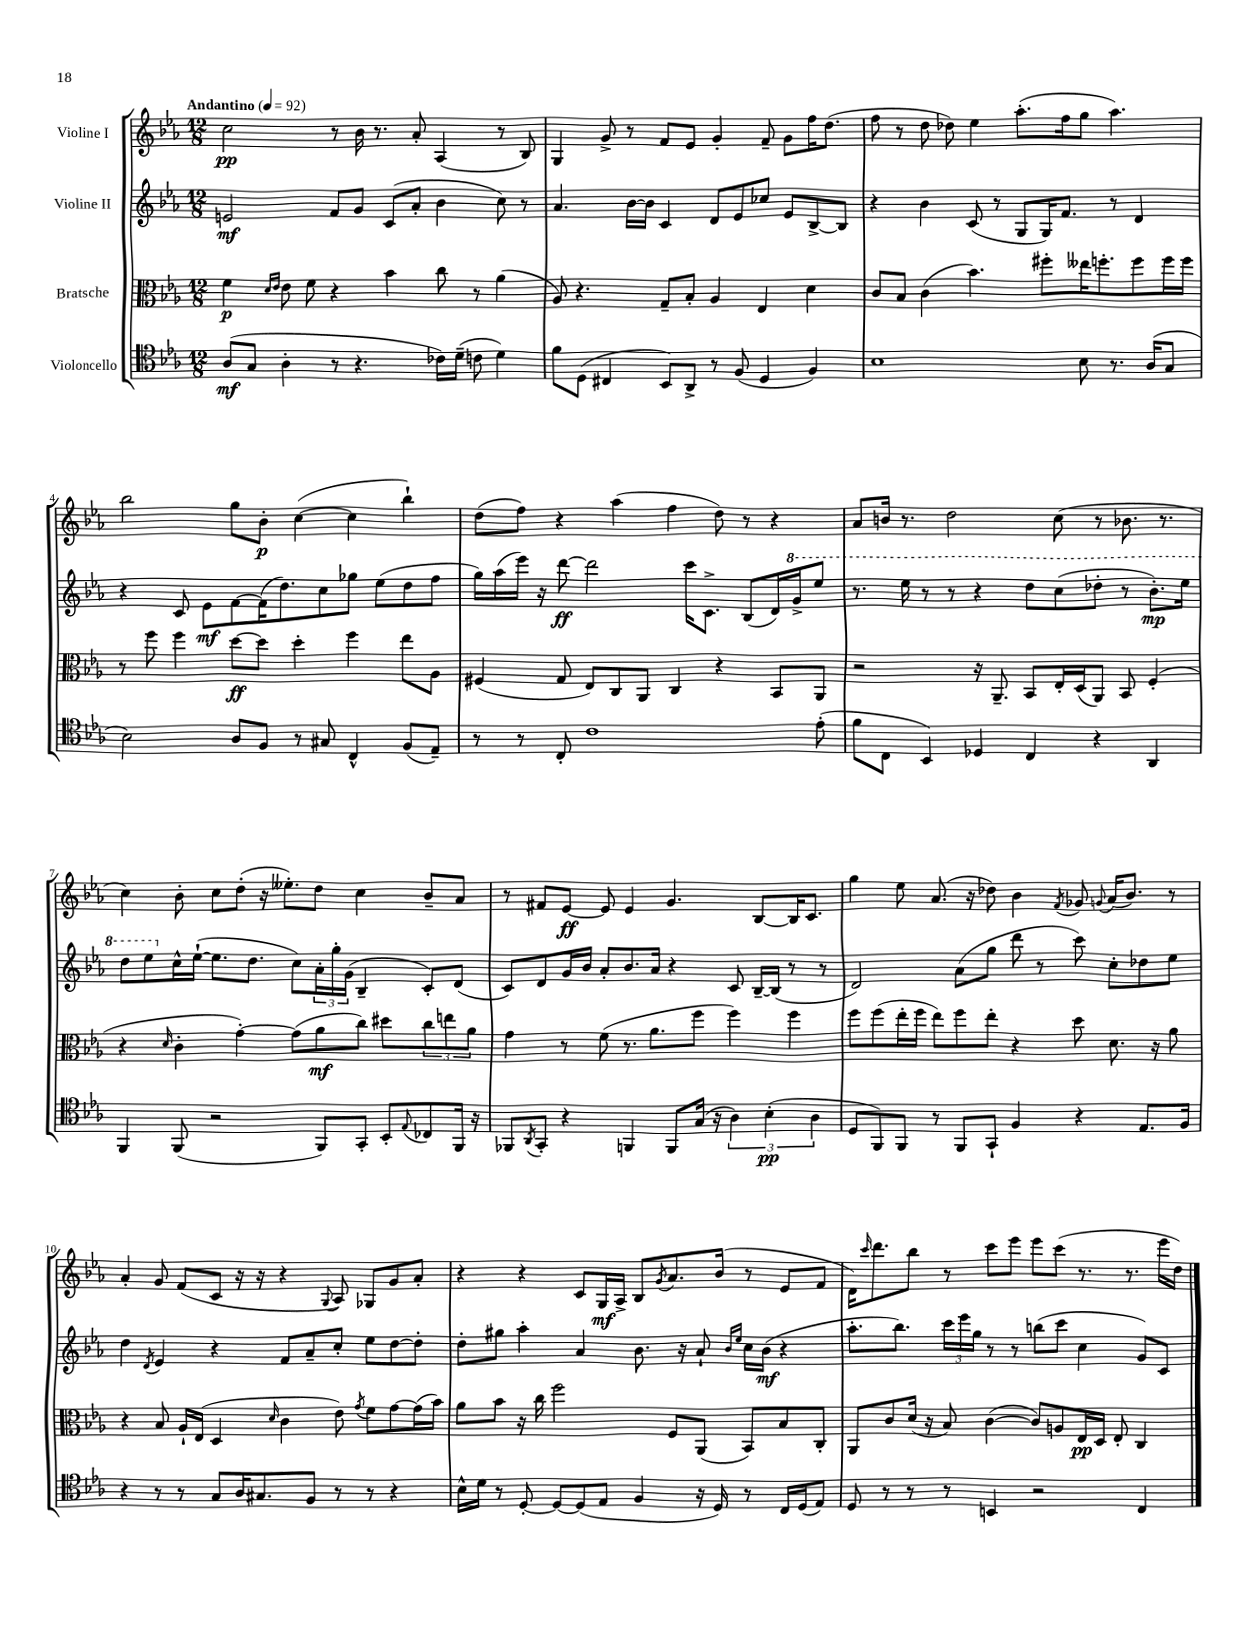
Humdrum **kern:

**kern	**kern	**kern	**kern
*staff4	*staff3	*staff2	*staff1
*clefC4	*clefC3	*clefG2	*clefG2
*k[b-e-a-]	*k[b-e-a-]	*k[b-e-a-]	*k[b-e-a-]
*M12/8	*M12/8	*M12/8	*M12/8
*MM92	*MM92	*MM92	*MM92
(8A-	4f	2e	2cc
8G	.	.	.
.	16qqd	.	.
.	16qqe-	.	.
4A-'	8e-	.	.
.	8f	.	.
8r	4r	8f	8r
4.r	.	8g	16b-
.	.	.	8.r
.	4b-	(8c	.
.	.	8a-'	8a-'
16c-)	8cc	4b-	(4A-
(16d~	.	.	.
8c	8r	.	.
4d)	(4a-	8cc)	8r
.	.	8r	8B-)
=	=	=	=
8f	8A-)	4.a-	4G
(8D	4.r	.	.
4C#	.	.	8g^
.	.	[16b-	8r
.	.	16b-]	.
8BB-)	8G~	4c	8f
8AA-^	8B-'	.	8e-
8r	4A-	8d	4g'
(8F	.	8e-	.
4D	4E-	8cc-	8f~
.	.	8e-	8g
4F)	4d	[8B-^	16ff
.	.	.	(8.dd
.	.	8B-]	.
=	=	=	=
1B-	8c	4r	8ff
.	8B-	.	8r
.	(4c	4b-	8dd
.	.	.	8dd-)
.	4.b-)	(8c	4ee-
.	.	8r	.
.	.	8G	(8.aa-'
.	8ff#'	16G)	.
.	.	8.f	16ff
8B-	16ee--	.	8gg
.	8.ff'	.	.
8.r	.	8r	4.aa-)
.	8ff	4d	.
(16A-	.	.	.
8G	16ff	.	.
.	16ff	.	.
=	=	=	=
2B-)	8r	4r	2bb-
.	8ff	.	.
.	4ff	8c	.
.	.	8e-	.
8A-	[8dd	[8f	8gg
8F	8dd]	(16f]	8b-'
.	.	8.dd)	.
8r	4dd'	.	([4cc
8G#	.	8cc	.
4C^^	4ff	8gg-	4cc]
.	.	(8ee-	.
(8F	8ee-	8dd	4bb-`)
8E-~)	8A-	8ff	.
=	=	=	=
8r	(4F#	16gg)	(8dd
.	.	(16aa-	.
8r	.	16eee-)	8ff)
.	.	16r	.
8C'	8G	[8ddd	4r
1c	8E-)	2ddd]	.
.	8C	.	(4aa-
.	8AA-	.	.
.	4C	.	4ff
.	.	16ccc	.
.	.	8.c^	.
.	4r	.	8dd)
.	.	(8B-	8r
.	8BB-	16d)	4r
.	.	16gg^	.
(8e-'	8AA-	8eee-	.
=	=	=	=
8f	2r	8.r	8a-
8C	.	.	16b
.	.	16eee-	8.r
4BB-)	.	8r	.
.	.	8r	2dd
4D-	16r	4r	.
.	8.AA-~	.	.
4C	8BB-	8ddd	.
.	16E-'	(8ccc	(8cc
.	(16D	.	.
4r	8AA-)	8ddd-'	8r
.	8BB-	8r	8.b-
4AA-	(4F'	8.bb-')	.
.	.	.	8.r
.	.	16eee-	.
=	=	=	=
4FF	4r	8ddd	4cc)
.	.	8eee-	.
.	16qqd	.	.
(8FF	4c'	16cc^^	8b-'
.	.	([16ee-`	.
2r	.	8.ee-]	8cc
.	[4g')	.	(8dd'
.	.	8.dd	.
.	.	.	16r
.	.	.	8.ee--')
.	(8g]	8cc)	.
8FF)	8a-	24a-'	8dd
.	.	24gg'	.
.	.	(24g	.
8GG'	8cc)	4B-~	4cc
8BB-'	8dd#	.	.
8qqE-	.	.	.
8C-	12cc	8c')	8b-~
.	12ee	.	.
16FF	.	(8d	8a-
.	12a-	.	.
16r	.	.	.
=	=	=	=
8FF-	4g	8c)	8r
8qAA-	.	.	.
8GG'	.	8d	8f#
4r	8r	16g	[8e-
.	.	16b-	.
.	(8f	8a-'	8e-]
4FF	8.r	8.b-	4e-
.	8.a-	16a-	.
8FF	.	4r	4.g
(16G	8ff	.	.
16r	.	.	.
6A-)	4ff)	8c	.
.	.	[16B-~	[8B-
(6B-'	.	.	.
.	.	(16B-]	.
.	4ff	8r	16B-]
.	.	.	8.c
6A-	.	.	.
.	.	8r	.
=	=	=	=
8D	8ff	2d)	4gg
8FF)	(8ff	.	.
8FF	16ee-'	.	8ee-
.	16ff	.	.
8r	8ee-)	.	(8.a-
8FF	8ff	(8a-	.
.	.	.	16r
8GG`	8ee-'	8gg	8dd-)
4F	4r	8ddd	4b-
.	.	8r	.
.	.	.	8qf
4r	8dd	8ccc)	8g-
.	.	.	8qqg
.	8.d	8cc'	(16a-
.	.	.	8.b-)
8.E-	.	8dd-	.
.	16r	.	.
.	8a-	8ee-	8r
16F	.	.	.
=	=	=	=
4r	4r	4dd	4a-'
.	.	8qd	.
8r	8B-	4e-	8g
8r	16A-`	.	(8f
.	(16E-	.	.
8G	4D	4r	8c
16A-	.	.	16r
8.G#	.	.	16r
.	16qqd	.	.
.	4c	8f	4r
8F	.	8a-~	.
.	.	.	8qqG
8r	8e-)	8cc'	8A-)
.	8qg	.	.
8r	8f	8ee-	8G-
4r	[8g	[8dd	8g
.	(16g]	8dd']	8a-'
.	16b-)	.	.
=	=	=	=
16B-^^	8a-	8dd'	4r
16d	.	.	.
8r	8b-	8gg#	.
[8D'	16r	4aa-'	4r
.	16cc	.	.
8D_	2ff	.	.
(8D]	.	4a-	8c
8E-	.	.	16G
.	.	.	16A-^
4F	.	8.b-	8B-
.	.	.	8qg
.	8F	.	8.a-
.	.	16r	.
16r	(8AA-	8a-`	.
16D)	.	.	(16b-
.	.	16qqb-	.
.	.	16qqee-	.
8r	8BB-)	16cc	8r
.	.	(16b-	.
16C	8B-	4r	8e-
(16D	.	.	.
8E-)	8C'	.	8f
=	=	=	=
8D	8AA-	8.aa-'	16d)
.	.	.	16qqccc
.	.	.	8.ddd
8r	8c	.	.
.	.	8.bb-)	.
8r	(16d	.	8bb-
.	16r	.	.
8r	8B-)	24ccc	8r
.	.	24eee-	.
.	.	24gg	.
4BB	([4c	8r	8ccc
.	.	8r	8eee-
2r	8c])	(8bb	8eee-
.	8A	8ccc	(8ccc
.	16E-	4cc	8.r
.	16D	.	.
.	8E-'	.	.
.	.	.	8.r
4C	4C	8g)	.
.	.	8c	16eee-
.	.	.	16dd)
==	==	==	==
*-	*-	*-	*-
